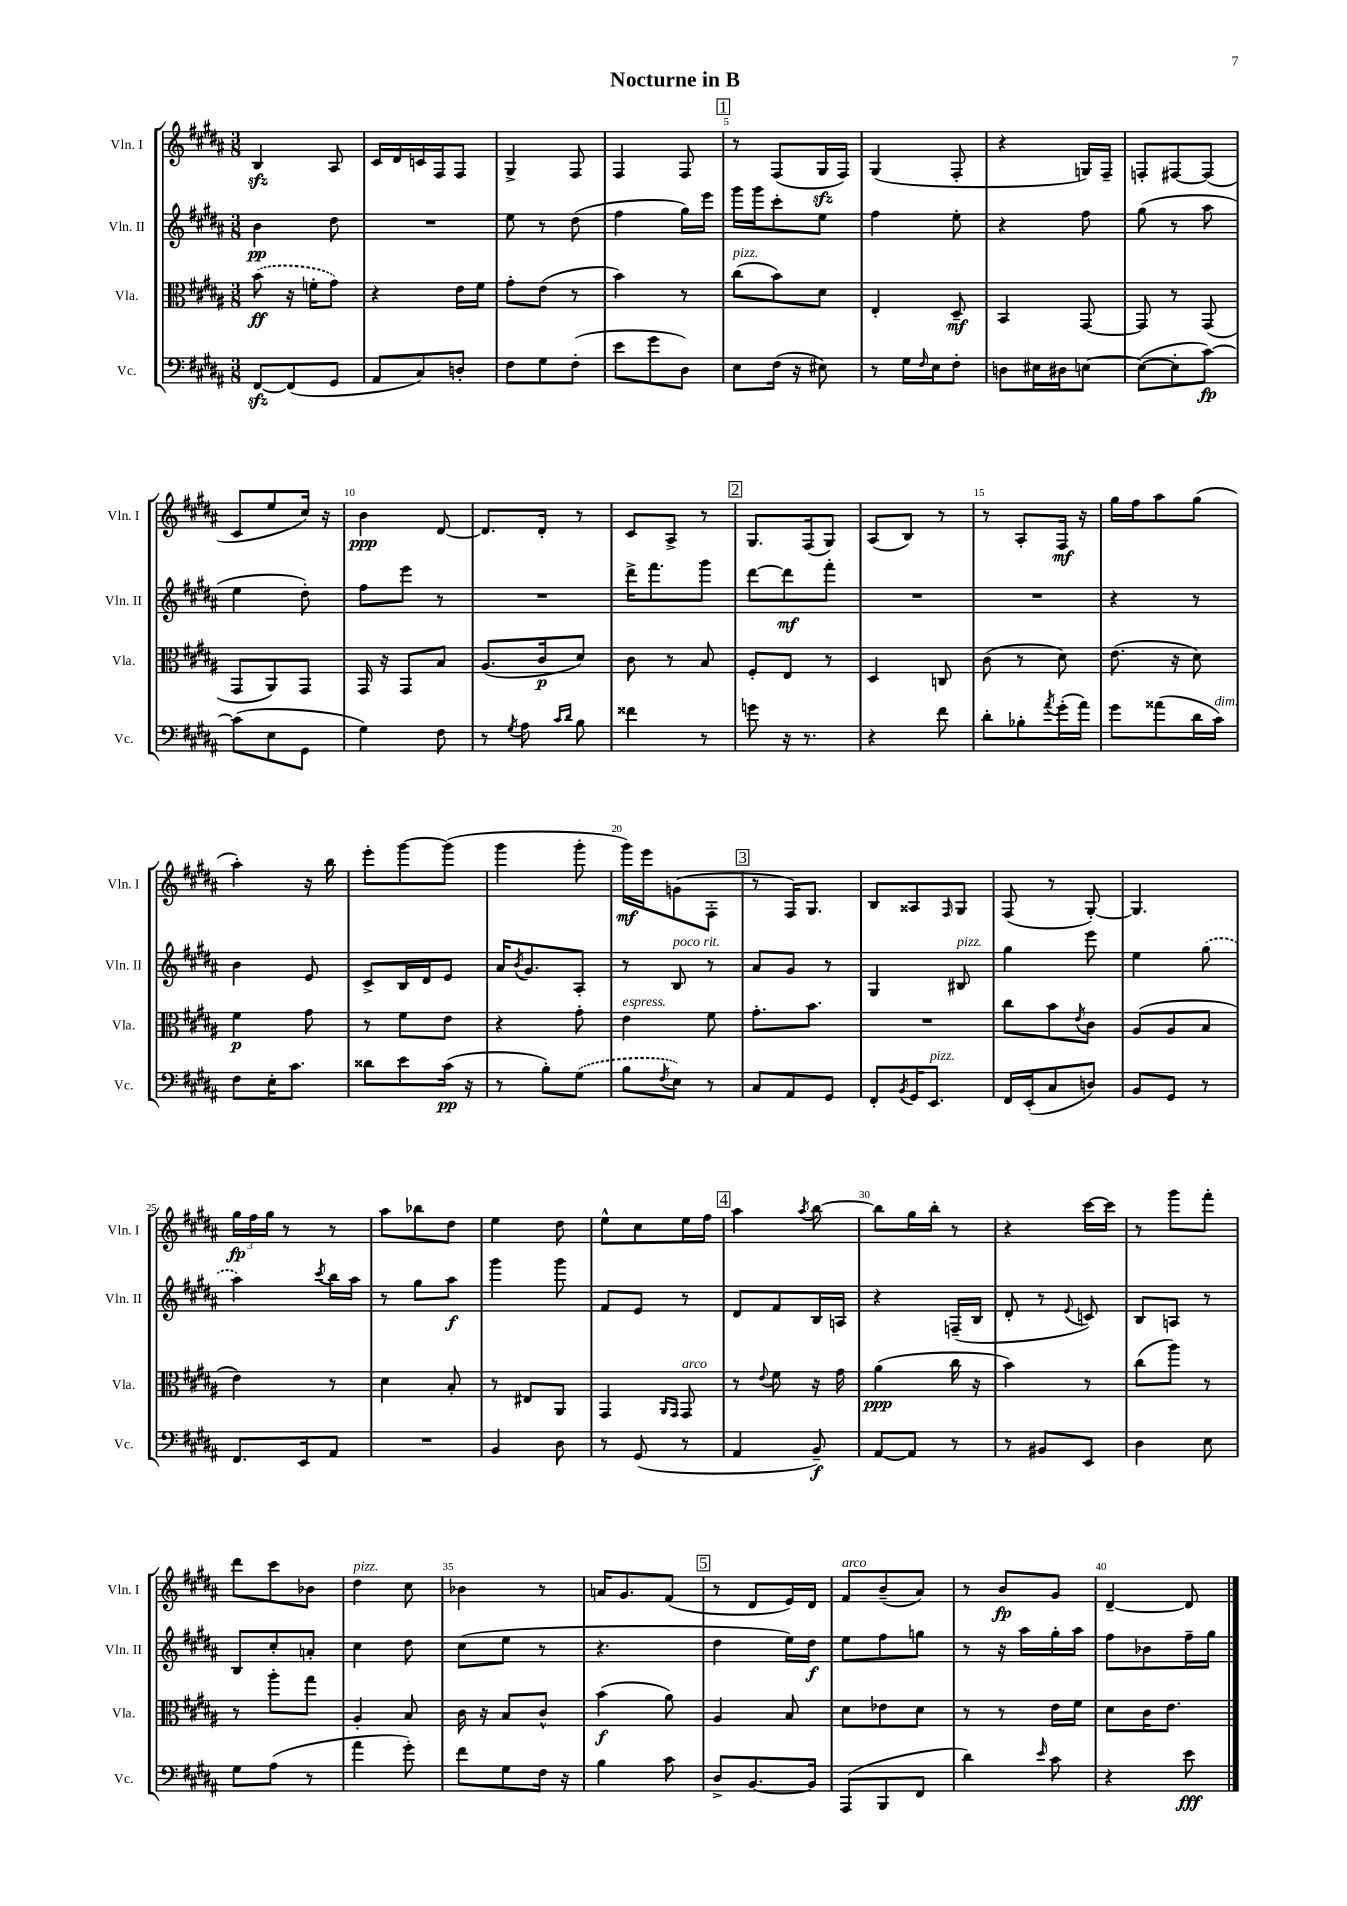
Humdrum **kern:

**kern	**kern	**kern	**kern
*staff4	*staff3	*staff2	*staff1
*clefF4	*clefC3	*clefG2	*clefG2
*k[f#c#g#d#a#]	*k[f#c#g#d#a#]	*k[f#c#g#d#a#]	*k[f#c#g#d#a#]
*M3/8	*M3/8	*M3/8	*M3/8
[8FF#	(8b	4b	4B
(8FF#]	16r	.	.
.	16f'	.	.
8GG#	8g#)	8dd#	8A#
=	=	=	=
8AA#	4r	4.r	16c#
.	.	.	16d#
8C#)	.	.	16c
.	.	.	16F#
8D'	16e	.	8F#
.	16f#	.	.
=	=	=	=
8F#	8g#'	8ee	4G#^
8G#	(8e	8r	.
(8F#'	8r	(8dd#	8F#
=	=	=	=
8e	4b)	4ff#	4F#
8g#	.	.	.
8D#)	8r	16gg#)	8F#
.	.	16eee	.
=	=	=	=
8E	(8cc#	16ggg#	8r
.	.	16ggg#	.
(16F#	8b)	8ccc#'	(8F#
16r	.	.	.
8E#)	8d#	8ee	16G#
.	.	.	16F#)
=	=	=	=
8r	4E'	4ff#	(4G#
16G#	.	.	.
16qqF#	.	.	.
16E	.	.	.
8F#'	8D#~	8ee'	8F#'
=	=	=	=
8D	4BB	4r	4r
16E#	.	.	.
16D#	.	.	.
[8E	[8GG#	8ff#	16G)
.	.	.	16F#~
=	=	=	=
(8E_	8GG#]	(8gg#	8F'
8E']	8r	8r	[8F#
[8c#)	(8GG#	8aa#	(8F#]
=	=	=	=
(8c#]	8GG#	4ee	8c#
8E	8AA#)	.	8ee
8GG#	8GG#	8dd#')	16cc#)
.	.	.	16r
=	=	=	=
4G#)	16GG#	8ff#	4b
.	16r	.	.
.	8GG#	8eee	.
8F#	8B	8r	[8d#
=	=	=	=
8r	(8.A#	4.r	8.d#]
8qG#	.	.	.
8A#	.	.	.
.	16c#	.	16d#'
16qqc#	.	.	.
16qqd#	.	.	.
8B	8d#)	.	8r
=	=	=	=
4f##	8c#	16ddd#^	8c#
.	.	8.fff#	.
.	8r	.	8A#^
8r	8B	8ggg#	8r
=	=	=	=
8g	8F#'	[8ddd#	8.G#
16r	8E	8ddd#]	.
8.r	.	.	(16F#
.	8r	8fff#'	8G#)
=	=	=	=
4r	4D#	4.r	(8A#
.	.	.	8B)
8f#	8C	.	8r
=	=	=	=
8d#'	(8c#	4.r	8r
8B-'	8r	.	8A#'
8qa#	.	.	.
(16g#'	8d#)	.	16F#
16a#)	.	.	16r
=	=	=	=
8g#	(8.e	4r	16gg#
.	.	.	16ff#
(8a##	.	.	8aa#
.	16r	.	.
16d#	8d#)	8r	(8gg#
16c#)	.	.	.
=	=	=	=
8F#	4f#	4b	4aa#')
16E'	.	.	.
8.c#	.	.	.
.	8g#	8e	16r
.	.	.	16bb
=	=	=	=
8d##	8r	8c#^	8eee'
8e	8f#	16B	[8ggg#
.	.	16d#	.
(16c#	8e	8e	(8ggg#]
16r	.	.	.
=	=	=	=
8r	4r	16a#	4ggg#
.	.	8qb	.
.	.	8.g#	.
8B')	.	.	.
(8G#	8g#'	8A#'	8ggg#'
=	=	=	=
8B	4e	8r	16ggg#)
.	.	.	16eee
8qF#	.	.	.
8E)	.	8B	(8g
8r	8f#	8r	8F#'
=	=	=	=
8C#	8.g#'	8a#	8r
8AA#	.	8g#	16F#)
.	8.b	.	8.G#
8GG#	.	8r	.
=	=	=	=
8FF#'	4.r	4G#	8B
8qBB	.	.	.
16GG#	.	.	8A##
8.EE	.	.	.
.	.	.	16qqF#
.	.	8B#	8G#
=	=	=	=
16FF#	8cc#	4gg#	(8F#
(16EE'	.	.	.
8C#	8b	.	8r
.	8qe	.	.
8D)	8c#	8eee	[8G#')
=	=	=	=
8BB	(8A#	4ee	4.G#]
8GG#	8A#	.	.
8r	8B	(8gg#	.
=	=	=	=
8.FF#	4e)	4aa#)	24gg#
.	.	.	24ff#
.	.	.	24gg#
.	.	.	8r
16EE	.	.	.
.	.	8qccc#	.
8AA#	8r	16bb	8r
.	.	16aa#	.
=	=	=	=
4.r	4d#	8r	8aa#
.	.	8gg#	8bb-
.	8B'	8aa#	8dd#
=	=	=	=
4BB	8r	4ggg#	4ee
.	8E#	.	.
8D#	8AA#	8ggg#	8dd#
=	=	=	=
8r	4GG#	8f#	8ee^^
(8GG#	.	8e	8cc#
.	16qqAA#	.	.
.	16qqGG#	.	.
8r	8GG#	8r	16ee
.	.	.	16ff#
=	=	=	=
4AA#	8r	8d#	4aa#
.	8qqe	.	.
.	8f#	8f#	.
.	.	.	8qaa#
8BB~)	16r	16B	[8bb
.	16g#	16A	.
=	=	=	=
[8AA#	(4a#	4r	8bb]
8AA#]	.	.	16gg#
.	.	.	16bb'
8r	16cc#	(16F~	8r
.	16r	16B	.
=	=	=	=
8r	4b)	8d#'	4r
8BB#	.	8r	.
.	.	8qqe	.
8EE	8r	8c)	[16ccc#
.	.	.	16ccc#]
=	=	=	=
4D#	(8cc#	8B	8r
.	8aa#)	8A	8ggg#
8E	8r	8r	8fff#'
=	=	=	=
8G#	8r	8B	8ddd#
(8A#	8aa#'	8cc#'	8ccc#
8r	8gg#	8a'	8b-
=	=	=	=
4a#	4A#'	4cc#	4dd#
8g#')	8B	8dd#	8cc#
=	=	=	=
8f#	16c#	(8cc#	4b-
.	16r	.	.
8G#	8B	8ee	.
16F#	8c#^^	8r	8r
16r	.	.	.
=	=	=	=
4B	(4b	4.r	16a
.	.	.	8.g#
8c#	8a#)	.	(8f#
=	=	=	=
8D#^	4A#	4dd#	8r
[8.BB	.	.	8d#
.	8B	16ee)	16e)
16BB]	.	16dd#	16d#
=	=	=	=
(8AAA#	8d#	8ee	8f#
8BBB	8e-	8ff#	(8b~
8FF#	8d#	8gg	8a#)
=	=	=	=
4d#)	8r	8r	8r
.	8r	16r	8b
.	.	16aa#	.
16qqe	.	.	.
8c#	16e	16gg#'	8g#
.	16f#	16aa#	.
=	=	=	=
4r	8d#	8ff#	[4d#~
.	16c#	8b-	.
.	8.e	.	.
8e	.	16ff#~	8d#]
.	.	16gg#	.
==	==	==	==
*-	*-	*-	*-
